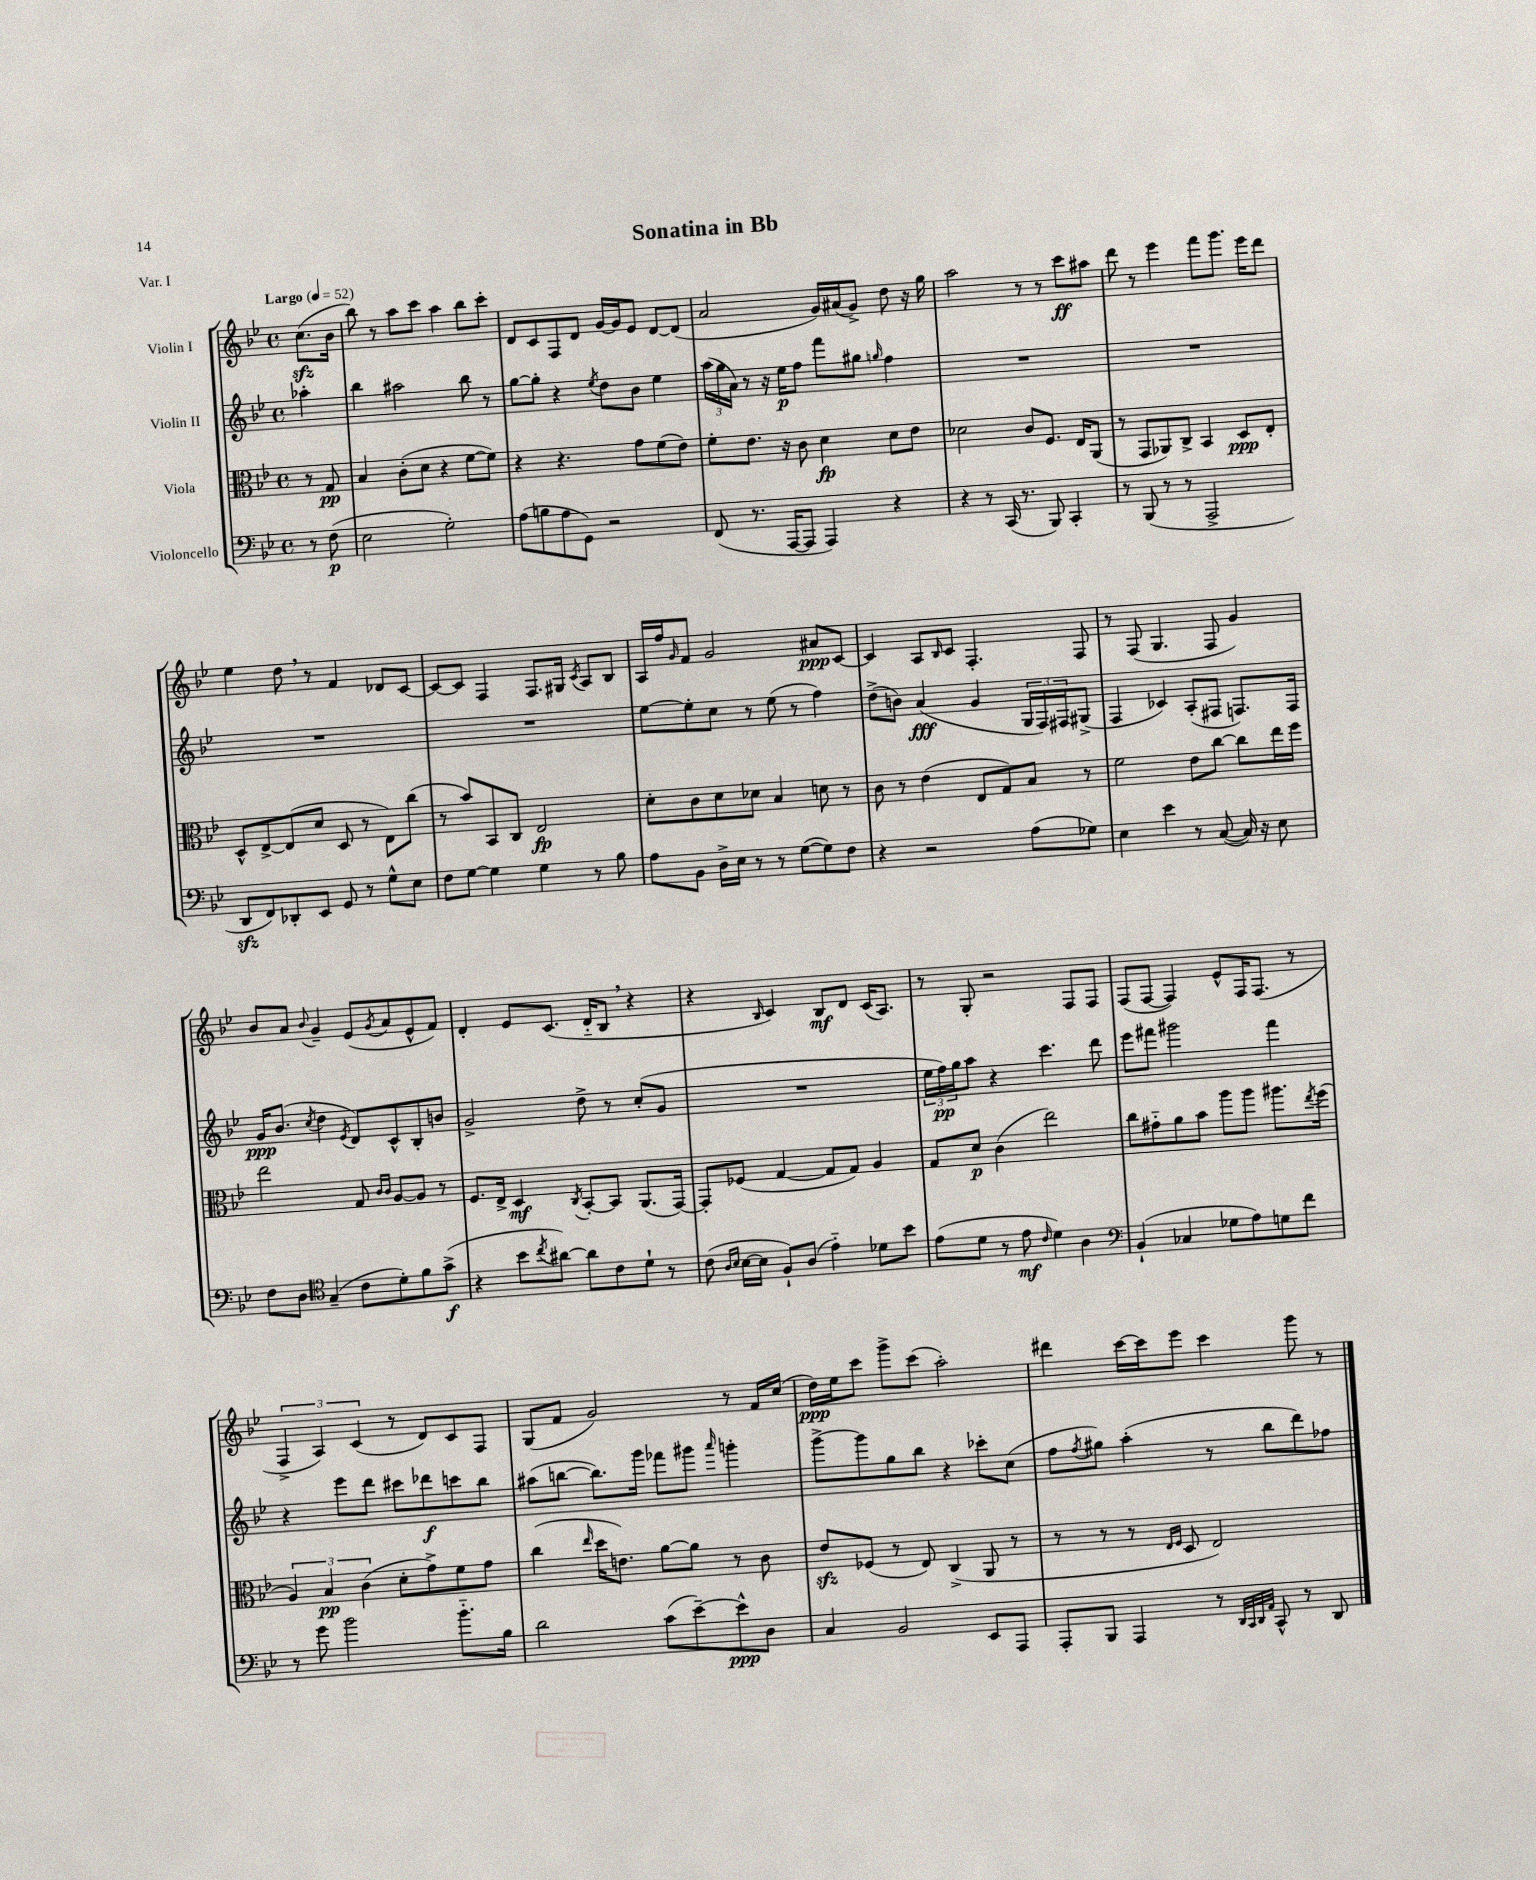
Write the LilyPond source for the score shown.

\header { title = "Sonatina in Bb" piece = "Var. I" }
<<
\new StaffGroup <<
\new Staff = "s0" \with { instrumentName = "Violin I" } {
    \clef treble \key bes \major \defaultTimeSignature \time 4/4 \partial 4 \tempo "Largo" 4 = 52
    c''8.\sfz( bes'16 |
    bes''8) r8 a''8 c'''8 a''4 bes''8 c'''8-. |
    d'8 c'8 f8 d'8 g'16~ g'16 ees'8 d'8~ d'8( |
    a'2 g'16) ais'16( g'8->) d''8 r16 g''16 |
    a''2 r8 r8 c'''8\ff ais''8 |
    d'''8 r8 ees'''4 f'''8 g'''8. ees'''16 d'''8 |
    ees''4 d''8 \breathe r8 f'4 des'8 c'8~ |
    c'8~ c'8 f4 f8. gis16 \acciaccatura { c'8 } a8 bes8 |
    a16 f''16 \grace { g'16 } f'8 g'2 ais'8\ppp c'8~ |
    c'4 a8 \grace { bes16 } c'8 f4.-. f8 |
    r8 f8( g4. f8 g'4) |
    bes'8 a'8 \appoggiatura { bes'8 } g'4-- ees'8( \acciaccatura { g'8 } a'8 ees'8-^ f'8) |
    d'4-. ees'8 c'8.( d'16-_ bes8 \breathe r4 |
    r4 \grace { bes16 } c'4) bes8\mf d'8 c'16( a8.) |
    r8 g8-. r2 f8 f8 |
    f8( f8~ f4) ees'8-^ f16 f8.( r8 |
    \tuplet 3/2 { f4-> a4) c'4( } r8 d'8) c'8 f8 |
    g8( f'8 g'2) r8 f'16 c''16( |
    d''16\ppp) ees''16 c'''8 g'''8-> c'''8( a''2-.) |
    dis'''4 c'''16~ c'''16 ees'''8 c'''4 g'''8 r8 \bar "|." |
}
\new Staff = "s1" \with { instrumentName = "Violin II" } {
    \clef treble \key bes \major \defaultTimeSignature \time 4/4 \partial 4
    aes''4-. |
    bes''4 ais''2 bes''8 r8 |
    g''8~ g''8-. r4 \acciaccatura { ees''8 } d''8 bes'8 ees''4 |
    \tuplet 3/2 { a''16( g''16 a'16) } r8 r16 ees''16\p f''8 f'''8 gis''8 \grace { g''16 } f''4 |
    R1 |
    R1 |
    R1 |
    R1 |
    ees''8~ ees''8-. c''8 r8 ees''8( r8 f''4) |
    d''8->( b'8) a'4\fff( g'4 \tuplet 3/2 { g16 f16) fis16 } gis8->( |
    f4 ces'4) a8-.( fis8 f8.) f16 |
    g'16\ppp bes'8.( \acciaccatura { c''8 } d''4 \acciaccatura { ees'8 } d'8) c'8-^ bes8-. b'8 |
    g'2-> d''8-> r8 c''8-.( g'8 |
    R1 |
    \tuplet 3/2 { ees''16 f''16\pp) g''16 } a''8 r4 c'''4. d'''8 |
    ees'''8 fis'''8 gis'''2 fis'''4 |
    r4 ees'''8 d'''8 cis'''8 des'''8\f c'''8 bes''8 |
    ais''8( b''8~ b''8.) g'''16 fes'''8 gis'''8 \grace { a'''16 } g'''4-. |
    g'''8~-> g'''8 g''8 bes''8 r4 ces'''8-. c''8( |
    f''8 \acciaccatura { f''8 } gis''8) a''4-.( r8 bes''8 d'''8) fes''8 \bar "|." |
}
\new Staff = "s2" \with { instrumentName = "Viola" } {
    \clef alto \key bes \major \defaultTimeSignature \time 4/4 \partial 4
    r8 g8\pp |
    bes4 c'8-.( d'8 r4 f'8~ f'8) |
    r4 r4. g'8 f'8( ees'8) |
    f'8-. ees'8. r16 c'8 d'4\fp d'8 ees'8 |
    des'2 c'8 f8. ees16 a,8( |
    r8 g,8 aes,8) c8-> bes,4 d8\ppp ees8-. |
    d8-^ ees8~-> ees8( d'8 d8 r8 ees8) c''8( |
    r8 bes'8) bes,8 c8 ees2\fp |
    d'8-. c'8 d'8 des'8 bes4 d'8 r8 |
    c'8 r8 ees'4( ees8 g8) bes8 r8 |
    f'2 ees'8 c''8~ c''8 ees''16 f''16 |
    ees''2 g8 \grace { c'16 c'16 } a8~ a8 r8 |
    f8. ees16-> d4\mf \acciaccatura { c8 } bes,8~-. bes,8 a,8.( g,16~) |
    g,8-. fes8( g4~ g8 g8) a4 |
    g8 d'8\p c'4( ees''2) |
    c''8 gis'8-_ a'8 bes'8 a''8 a''8 ais''8. \acciaccatura { ees''8 } f''16( |
    \tuplet 3/2 { a4) bes4\pp c'4( } d'8-. g'8->) f'8 g'8 |
    c''4( \grace { ees''16 } d''16 e'8.) a'8~ a'8 r8 c'8 |
    ees'8\sfz fes8( r8 ees8) c4->( a,8 r8 |
    r8 r8 r8 \grace { ees16 f16 } d8 ees2) \bar "|." |
}
\new Staff = "s3" \with { instrumentName = "Violoncello" } {
    \clef bass \key bes \major \defaultTimeSignature \time 4/4 \partial 4
    r8 f8\p( |
    ees2 g2-.) |
    a8( b8 a8 g,8) r2 |
    f,8( r8. a,,16~ a,,8 a,,4) r4 |
    r4 r8 c,16( r8. bes,,8) c,4-. |
    r8 bes,,8( r8 r8 a,,2-> |
    d,8\sfz f,8) des,8-. ees,8 g,8 r8 g8-^ ees8 |
    f8 g8~ g4 g4 r8 bes8 |
    a8 bes,8 d16-> ees16 r8 r8 g8~( g8) f8 |
    r4 r2 a8( ges8) |
    ees4 ees'4 r8 c8~( c16) r16 ees8 |
    f8 d8 \clef tenor g4--( c'8 d'8-.) f'8 g'8->\f( |
    r4 bes'8 \acciaccatura { c''8 } ais'8~) ais'8 c'8 d'8-! r8 |
    c'8( \grace { a16 bes16 } bes16~ bes16 f8-!) a8( ees'4-_) des'8 bes'8 |
    ees'8( d'8 r8 ees'8\mf \grace { c'16 } d'4) a4 |
    \clef bass bes,4-!( ces4 ges8 a8) g8 f'8 |
    r8 g'8 bes'2 bes'8.-_ bes16 |
    d'2 c'8( ees'8~--) ees'8-^\ppp d8 |
    c4 bes,2 ees,8 a,,8 |
    a,,8-. bes,,8 a,,4 r8 \grace { d,32 c,32 d,32 a,32 } c,8-^ r8 d,8 \bar "|." |
}
>>
>>
\layout { \context { \Score \remove "Bar_number_engraver" } }
